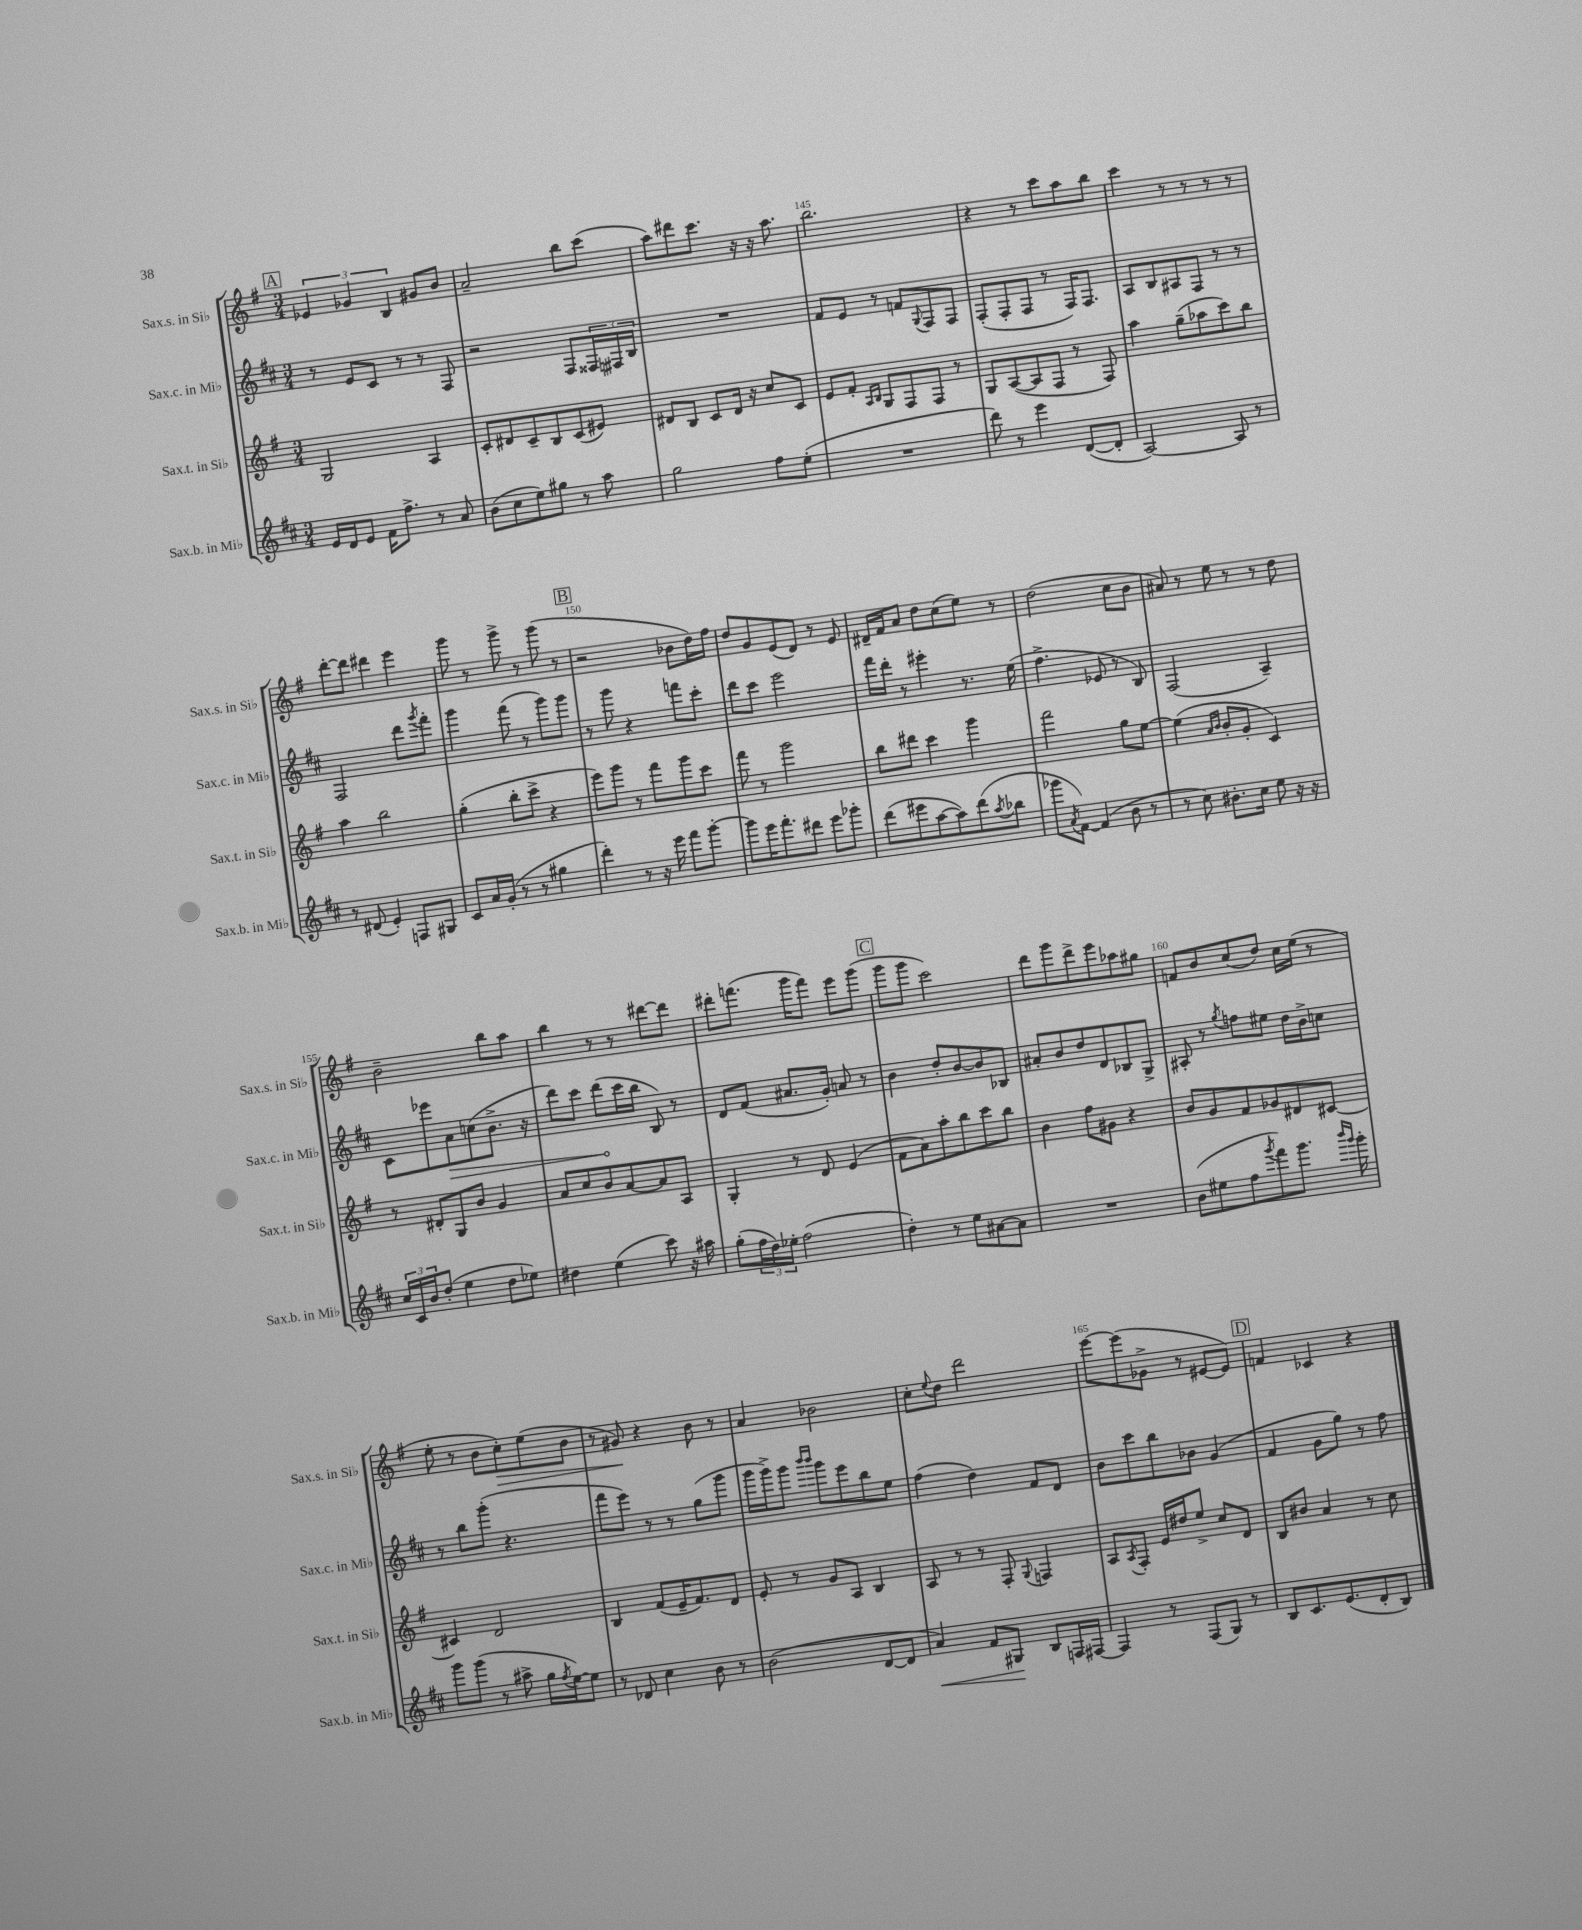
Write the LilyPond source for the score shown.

<<
\new StaffGroup <<
\new Staff = "s0" \with { instrumentName = "Sax.s. in Sib" shortInstrumentName = "Sax.s. in Sib" } {
    \clef treble \key g \major \numericTimeSignature \time 3/4
    \mark \markup { \box "A" } \tuplet 3/2 { ees'4 ges'4 b4 } gis'8 b'8 |
    a'2-- b''8 c'''8( |
    a''8) dis'''8 c'''8. r16 r16 a''8. |
    b''2. |
    r4 r8 c'''8 a''8 b''8 |
    c'''4 r8 r8 r8 r8 |
    d'''8~-. d'''8 dis'''4 e'''4 |
    g'''8 r8 g'''8-> r8 g'''8( r8 |
    \mark \markup { \box "B" } r2 bes'8 d''16) fis''16 |
    d''8 g'8 e'8( d'8) r8 e'8 |
    dis'16-- fis'16 a'8 d''8 c''8( e''8) r8 |
    d''2( c''8 b'8 |
    ais'8) r8 e''8 r8 r8 d''8 |
    b'2-- b''8 a''8 |
    b''4 r8 r8 dis'''8~ dis'''8 |
    dis'''8-. f'''8.( g'''16 f'''8) e'''8 g'''8( |
    \mark \markup { \box "C" } g'''8 g'''8 c'''2) |
    d'''8 g'''8 d'''8-> e'''8 aes''8 gis''8 |
    f'8 b'8 c''8( d''8) c''16 e''16( r8 |
    e''8-. r8 b'8 c''8-.\>) e''8( b'8 |
    r8 gis'8\!) r4 b'8 r8 |
    a'4 bes'2 |
    c''8-. \appoggiatura { e''8 } d''8 d'''2 |
    e'''8~ e'''8( ges'8-> r8 eis'8~ eis'8) |
    \mark \markup { \box "D" } f'4 ces'4 r4 \bar "|." |
}
\new Staff = "s1" \with { instrumentName = "Sax.c. in Mib" shortInstrumentName = "Sax.c. in Mib" } {
    \clef treble \key d \major \numericTimeSignature \time 3/4
    \mark \markup { \box "A" } r8 e'8 cis'8 r8 r8 fis8 |
    r2 fis8 \tuplet 3/2 { fisis16 fis16 b16 } |
    R2. |
    fis'8 e'8 r8 f'8 \appoggiatura { g8 } fis8 fis8 |
    fis8-.( fis8-. fis8 r8 fis16) fis8. |
    a8 b8 ais8 fis8 r8 r8 |
    fis2 d'''8 \acciaccatura { g'''8 } fis'''8-. |
    g'''4 fis'''8( r8 g'''8) g'''8 |
    \mark \markup { \box "B" } r8 g'''8 r4 f'''8 cis'''8-. |
    d'''8 cis'''8 e'''2 |
    fis'''16 d'''16-. r8 eis'''4-. r8. e''16( |
    fis''4.-> ees'8 r8 b8) |
    fis2( a4--) |
    cis'8 ees'''8 \once \override Hairpin.circled-tip = ##t a'8\> c''8( b'8.-> r16 |
    d'''8) cis'''8 d'''8\!( cis'''16 b''16 b8) r8 |
    d'8 fis'8( ais'8. g'16-.) a'8 r8 |
    \mark \markup { \box "C" } b'4 d''8-. b'8~ b'8 bes8 |
    ais'8-. b'8 d''8 d'8 bes8 g8-> |
    ais8-. r8 \acciaccatura { g''8 } f''8 eis''8 d''16 b'16-> c''8 |
    r8 b''8 g'''8-.( r4. |
    fis'''8 e'''8) r8 r8 g''8( g'''8 |
    g'''16 g'''16->) g'''8 \grace { b'''16 b'''16 } g'''8 e'''8 b''8 e''8 |
    fis''4( d''4) fis'8 d'8 |
    b'8 cis'''8 b''8 bes'8 g'4( |
    \mark \markup { \box "D" } fis'4 g'8 g''8) r8 fis''8 \bar "|." |
}
\new Staff = "s2" \with { instrumentName = "Sax.t. in Sib" shortInstrumentName = "Sax.t. in Sib" } {
    \clef treble \key g \major \numericTimeSignature \time 3/4
    \mark \markup { \box "A" } g2 a4 |
    c'8-. dis'8 c'8-- b8 c'8( eis'8) |
    dis'8 b8 c'8 dis'16 r16 c''8 c'8 |
    e'8 fis'8-. \grace { a16 b16 } g8 fis8 fis8 r8 |
    g8 a8~( a8 fis8 r8 fis8) |
    a''4 g''8--( aes''8 c'''8) b''8 |
    a''4 b''2 |
    g''4-.( b''8-. c'''8-> r4 |
    \mark \markup { \box "B" } e'''8) g'''8 r8 fis'''8 g'''8 c'''8 |
    fis'''8 r8 g'''2 |
    b''8 dis'''8 c'''4 g'''4 |
    fis'''2 g''8 e''8~ |
    e''4( \grace { a'16 b'16 } b'8-. g'8-. c'4) |
    r8 dis'8-. g8 b'8 g'4 |
    a'8 c''8 b'8 a'8~ a'8 a8 |
    g4-. r8 d'8 e'4( |
    \mark \markup { \box "C" } fis'8 a'8) a''8-. b''8 c'''8 b''8 |
    b'4 fis''8 gis'8 r4 |
    b'8 g'8 fis'8 ges'8 dis'8 cis'8~ |
    cis'4 d'2 |
    b4 fis'8( e'16-- fis'8.) d'8 |
    e'8-. r8 g'8 a8 b4 |
    a8 r8 r8 fis8-. \appoggiatura { g8 } f4 |
    a8 \acciaccatura { a8 } fis8-. e'16 dis''16 e''8-> c''8 d'8 |
    \mark \markup { \box "D" } b8 bis'8 a'4 r8 c''8 \bar "|." |
}
\new Staff = "s3" \with { instrumentName = "Sax.b. in Mib" shortInstrumentName = "Sax.b. in Mib" } {
    \clef treble \key d \major \numericTimeSignature \time 3/4
    \mark \markup { \box "A" } e'16 d'16 e'8 fis'16 fis''8.-> r8 a'8 |
    b'8( cis''8 e''8) gis''8 r8 a''8 |
    g''2 fis''8 e''8-.( |
    R2. |
    d'''8) r8 e'''4 d'8~( d'8-. |
    a2~) a8 r8 |
    r8 dis'8( e'4-.) f8 gis8 |
    cis'8 a'16 g'16-.( r8 r8 gis''4 |
    \mark \markup { \box "B" } d'''4-.) r8 r16 e'''16 fis'''8 g'''8~-. |
    g'''8 e'''16 fis'''8.-. dis'''8 e'''8 ges'''8-. |
    d'''8( eis'''8 a''8~ a''8) d'''8( \acciaccatura { a''8 } bes''8 |
    ges'''8 \acciaccatura { a'8 } fis'8~) fis'4( b'8 r8 |
    r8 cis''8) bis'8.-. cis''16 e''8 r16 r16 |
    \tuplet 3/2 { cis''16 cis'16 b'16 } d''8-.( e''4 d''8 ees''8) |
    dis''4 e''4( cis'''8) r16 ais''16 |
    g''8-.( \tuplet 3/2 { fis''16 d''16) ees''16-. } fis''2( |
    \mark \markup { \box "C" } d''4-.) r8 e''8 ais'8~ ais'8 |
    R2. |
    b'8( eis''8 fis''8 \acciaccatura { g'''8 } fis'''8) g'''8. \grace { b'''16 g'''16 } g'''16-. |
    g'''8 g'''8( r8 ais''8-> g''16 \acciaccatura { fis''8 } e''16~) e''8 |
    r8 des'8 cis''4 b'8 r8 |
    b'2( d'8~ d'8 |
    a'4\<) fis'8 gis8\! b8 f16 fis16~ |
    fis4 r8 fis8( g8) r8 |
    \mark \markup { \box "D" } b8 cis'8. e'8.( d'8-. b8) \bar "|." |
}
>>
>>
\layout { \context { \Score currentBarNumber = #142 \override BarNumber.break-visibility = ##(#f #t #t) barNumberVisibility = #(every-nth-bar-number-visible 5) } }
